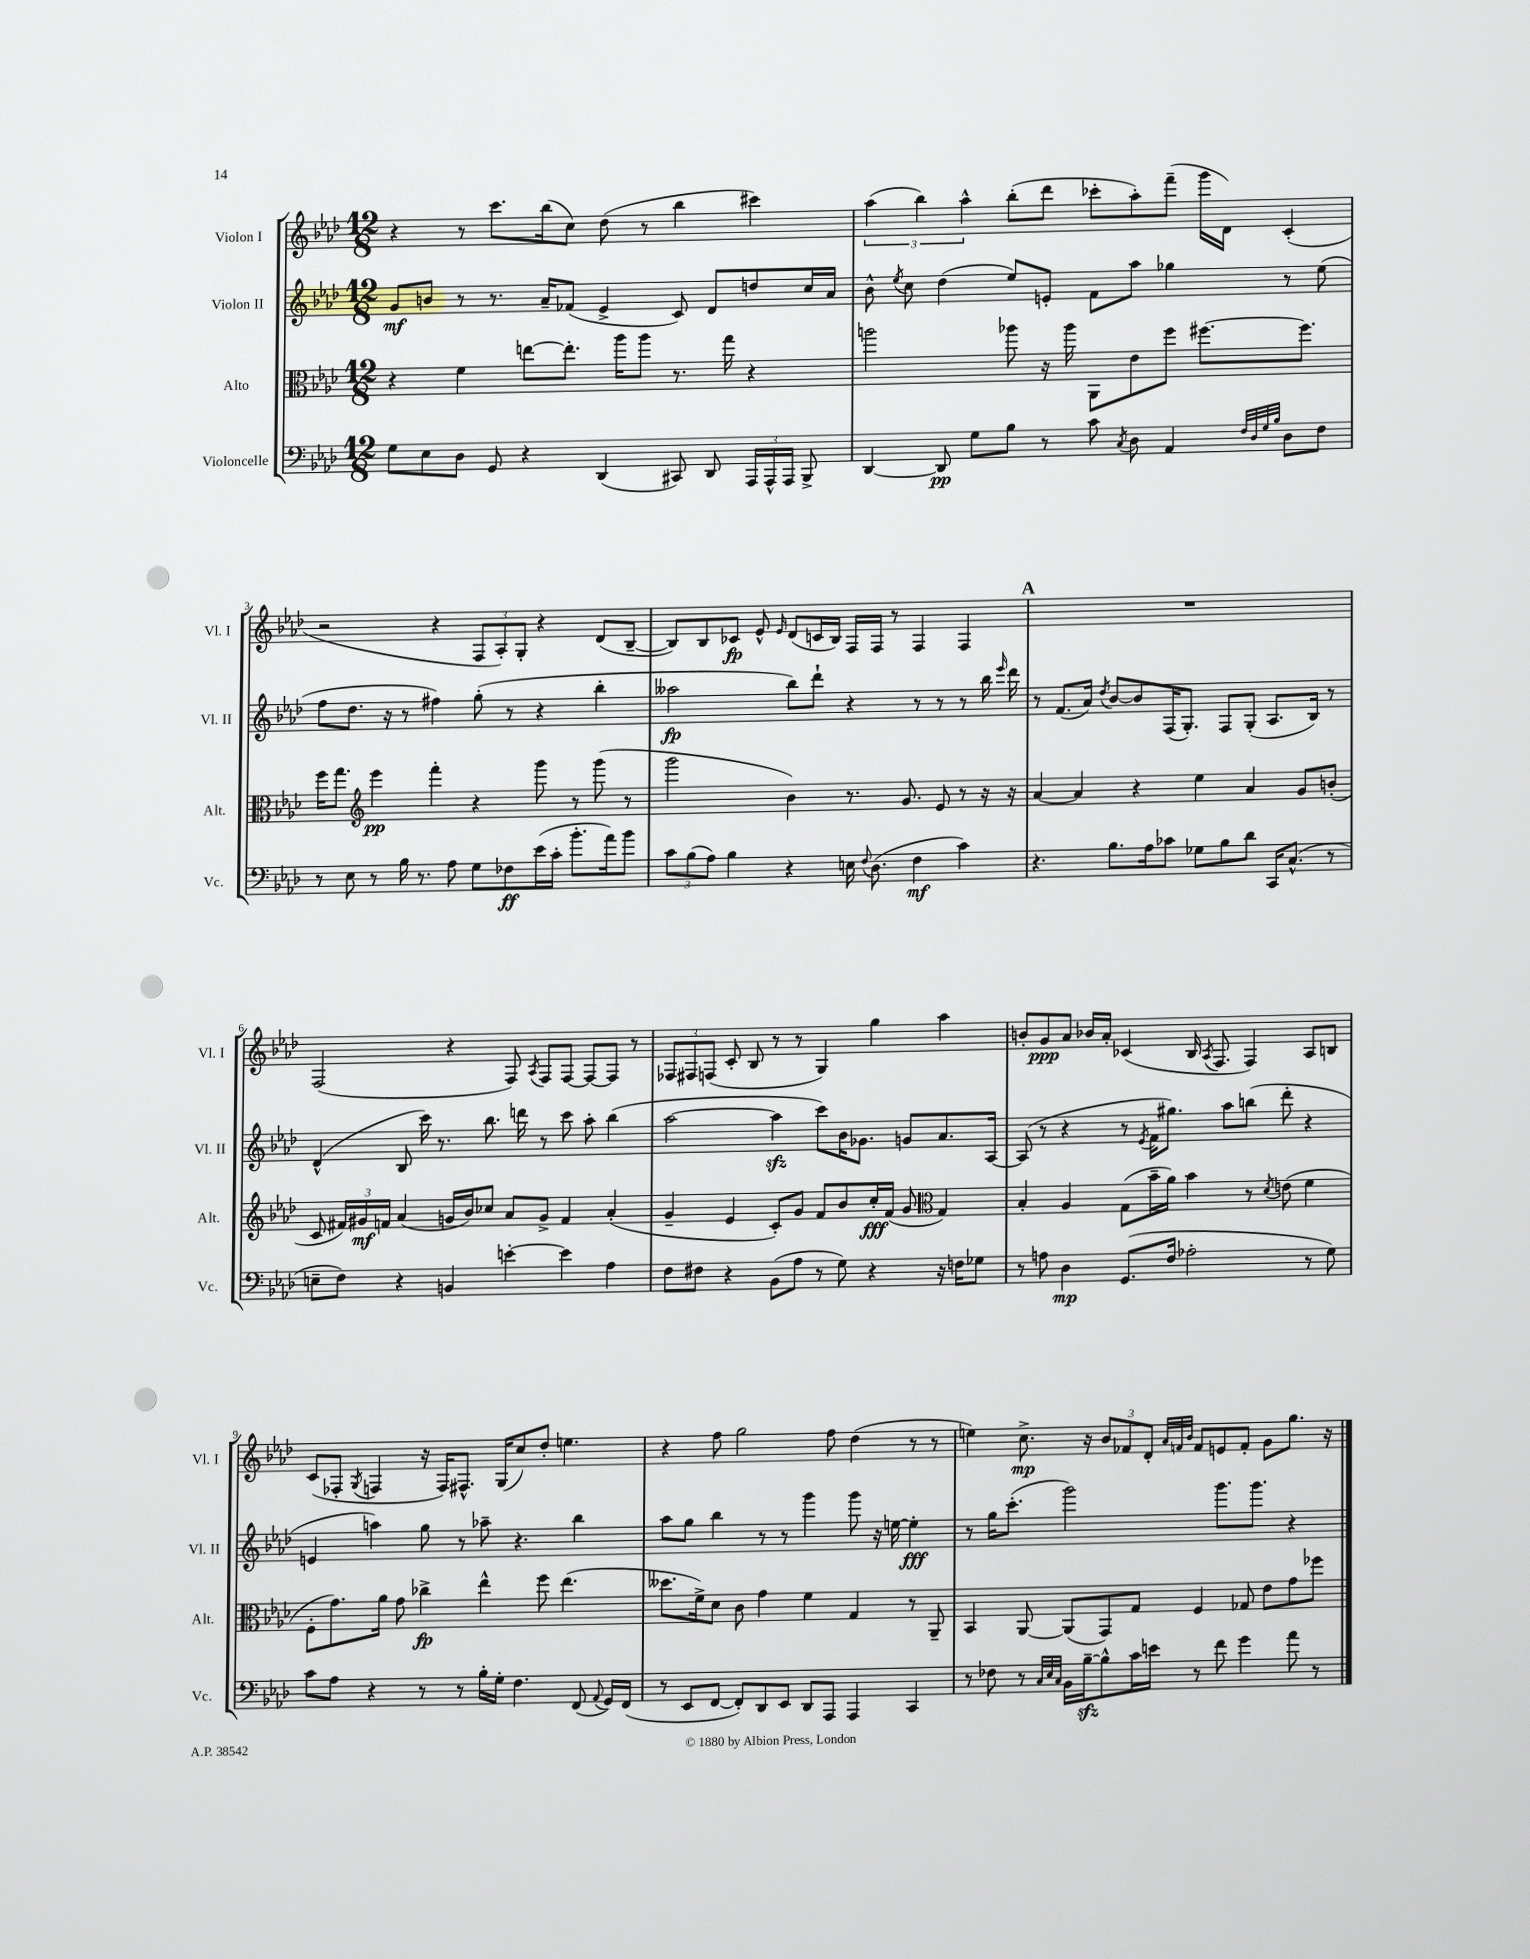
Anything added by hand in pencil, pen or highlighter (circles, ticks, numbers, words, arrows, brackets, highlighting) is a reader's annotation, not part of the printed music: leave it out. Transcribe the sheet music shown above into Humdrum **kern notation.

**kern	**dynam	**kern	**dynam	**kern	**dynam	**kern	**dynam
*part4	*part4	*part3	*part3	*part2	*part2	*part1	*part1
*staff4	*staff4	*staff3	*staff3	*staff2	*staff2	*staff1	*staff1
*I"Violoncelle	*	*I"Alto	*	*I"Violon II	*	*I"Violon I	*
*I'Vc.	*	*I'Alt.	*	*I'Vl. II	*	*I'Vl. I	*
*clefF4	*	*clefC3	*	*clefG2	*	*clefG2	*
*k[b-e-a-d-]	*	*k[b-e-a-d-]	*	*k[b-e-a-d-]	*	*k[b-e-a-d-]	*
*M12/8	*	*M12/8	*	*M12/8	*	*M12/8	*
=1	=1	=1	=1	=1	=1	=1	=1
8G\L	.	4r	.	8g/L	mf	4r	.
8E-\	.	.	.	8bn/J	.	.	.
8D-\J	.	4f\	.	8r	.	8r	.
8GG/	.	.	.	8.r	.	8.ccc\L	.
4r	.	[8een\L	.	.	.	.	.
.	.	.	.	16a-~/KL	.	(16bb-\k	.
.	.	8.ee'\J]	.	(8f-X/J	.	8cc\J)	.
(4DD-/	.	.	.	4e-^/	.	(8dd-\	.
.	.	16aa-\KL	.	.	.	.	.
.	.	8aa-\J	.	.	.	8r	.
8CC#X/)	.	8.r	.	8c/)	.	4bb-\	.
8DD-/	.	.	.	8d-/L	.	.	.
.	.	16gg\	.	.	.	.	.
24AAA-/LL	.	4r	.	8ddn/	.	4ccc#X\)	.
24AAA-^^/	.	.	.	.	.	.	.
24AAA-/JJ	.	.	.	.	.	.	.
8BBB-^/	.	.	.	16cc/L	.	.	.
.	.	.	.	16a-/JJ	.	.	.
=2	=2	=2	=2	=2	=2	=2	=2
[4DD-/	.	2aan\	.	8b-^^\	.	(6aa-\	.
.	.	.	.	8qee-/	.	.	.
.	.	.	.	8cc\	.	.	.
.	.	.	.	.	.	6bb-\)	.
8DD-/]	pp	.	.	(4dd-\	.	.	.
.	.	.	.	.	.	6aa-^^\	.
8G\L	.	.	.	.	.	.	.
8B-\J	.	8aa-X\	.	8ee-/L)	.	(8bb-'\L	.
8r	.	16r	.	8en'/J	.	8ddd-\J	.
.	.	16aa-\	.	.	.	.	.
8c\	.	8AA-\L	.	8f\L	.	8ccc-X'\L	.
8qC/	.	.	.	.	.	.	.
8D-\	.	8e-\	.	8aa-\J	.	8aa-'\)	.
4AA-/	.	8ff\J	.	4gg-X\	.	(8fff~\J	.
.	.	[8.ff#X\L	.	.	.	16ggg\LL	.
.	.	.	.	.	.	16d-\JJ)	.
32qqF/LLL	.	.	.	.	.	.	.
32qqD-/	.	.	.	.	.	.	.
32qqG/	.	.	.	.	.	.	.
32qqB-/JJJ	.	.	.	.	.	.	.
8D-\L	.	.	.	8r	.	(4c'/	.
.	.	8.ff#\J]	.	.	.	.	.
8F\J	.	.	.	(8ee-\	.	.	.
!!LO:LB:g=z
=3	=3	=3	=3	=3	=3	=3	=3
8r	.	16ff\KL	.	8ff\L	.	2r	.
.	.	8.gg\J	.	.	.	.	.
8E-\	.	.	.	8.dd-\J	.	.	.
*	*	*clefG2	*	*	*	*	*
8r	.	4eee-\	pp	.	.	.	.
.	.	.	.	16r	.	.	.
16B-\	.	.	.	8r	.	.	.
8.r	.	.	.	.	.	.	.
.	.	4fff'\	.	4ff#X\)	.	4r	.
8A-\	.	.	.	.	.	.	.
8G\L	.	4r	.	(8gg'\	.	12F/L	.
.	.	.	.	.	.	12A-'/)	.
8F-X\	ff	.	.	8r	.	.	.
.	.	.	.	.	.	12G'/J	.
(16e-\L	.	8ggg\	.	4r	.	4r	.
16c'\JJ	.	.	.	.	.	.	.
8.b-'\L	.	8r	.	.	.	.	.
.	.	(8ggg\	.	4bb-'\	.	(8d-/L	.
16a-\k)	.	.	.	.	.	.	.
8b-\J	.	8r	.	.	.	[8B-~/J	.
=4	=4	=4	=4	=4	=4	=4	=4
12c\L	.	2ggg\	.	2aa--X\	fp	8B-/L])	.
(12B-\	.	.	.	.	.	.	.
.	.	.	.	.	.	8B-/	.
12A-\J)	.	.	.	.	.	.	.
4B-\	.	.	.	.	.	8c-X/J	fp
.	.	.	.	.	.	8e-^^/	.
.	.	.	.	.	.	16qqe-/	.
4r	.	4b-\)	.	8bb-\L)	.	(8d-/L	.
.	.	.	.	8ddd-`\J	.	16cn/L	.
.	.	.	.	.	.	16B-/JJ)	.
16En\	.	8.r	.	4r	.	16F/LL	.
8qqF/	.	.	.	.	.	.	.
(8.D-\	.	.	.	.	.	16F/JJ	.
.	.	.	.	.	.	8r	.
.	.	8.g/	.	.	.	.	.
4F\	mf	.	.	8r	.	4F/	.
.	.	8e-/	.	8r	.	.	.
4c\)	.	8r	.	8r	.	4F/	.
.	.	16r	.	16bb-\	.	.	.
.	.	.	.	16qqeee-/	.	.	.
.	.	16r	.	16ddd-\	.	.	.
!!LO:REH:place=s1:t=A
=5	=5	=5	=5	=5	=5	=5	=5
4.r	.	[4a-/	.	8r	.	1.r	.
.	.	.	.	(8.f/L	.	.	.
.	.	4a-/]	.	.	.	.	.
.	.	.	.	16a-/Jk)	.	.	.
.	.	.	.	8qdd-/	.	.	.
8.B-\L	.	.	.	[8b-/L	.	.	.
.	.	4r	.	8b-/]	.	.	.
16A-\k	.	.	.	.	.	.	.
8c-X\J	.	.	.	(16F/K	.	.	.
.	.	.	.	8.G'/J)	.	.	.
8G-X\L	.	4ee-\	.	.	.	.	.
8B-\	.	.	.	8F/L	.	.	.
8d-\J	.	4a-/	.	(8G'/J	.	.	.
16CC/KL	.	.	.	8.A-/L	.	.	.
(8.C^^/J	.	.	.	.	.	.	.
.	.	8g/L	.	.	.	.	.
.	.	.	.	16B-/Jk)	.	.	.
8r	.	(8bn'/J	.	8r	.	.	.
!!LO:LB:g=z
=6	=6	=6	=6	=6	=6	=6	=6
8En~\L	.	8c/	.	(4d-^^/	.	(2F/	.
8F\J)	.	24f#X/LL)	.	.	.	.	.
.	.	24g#X/	mf	.	.	.	.
.	.	24fn/JJ	.	.	.	.	.
4r	.	(4a-/	.	8B-/	.	.	.
.	.	.	.	16ccc\)	.	.	.
.	.	.	.	8.r	.	.	.
4BBn/	.	16gn/LL	.	.	.	4r	.
.	.	16b-/J)	.	.	.	.	.
.	.	8cc-X/J	.	8.bb-\	.	.	.
[4en'\	.	8a-/L	.	.	.	8F/)	.
.	.	.	.	16dddn\	.	.	.
.	.	.	.	.	.	8qA-/	.
.	.	8g^/J	.	8r	.	8F/L	.
4e\]	.	4f/	.	8ccc\	.	[8F/J	.
.	.	.	.	8aa-'\	.	8F/L_	.
4A-\	.	(4a-'/	.	(4bb-\	.	8F/J]	.
.	.	.	.	.	.	8r	.
=7	=7	=7	=7	=7	=7	=7	=7
8F\L	.	4g~/	.	[2aa-\	.	12F-X/L	.
.	.	.	.	.	.	12F#X/	.
8F#X\J	.	.	.	.	.	.	.
.	.	.	.	.	.	(12Fn/J	.
4r	.	4e-/	.	.	.	8c'/	.
.	.	.	.	.	.	8B-/	.
(8BB-\L	.	8c'/L)	.	4aa-zz\]	.	8r	.
8A-\J	.	8g/J	.	.	.	8r	.
8r	.	8f/L	.	8ccc\L)	.	4G/)	.
8G\)	.	8b-/	.	16b-\K	.	.	.
.	.	.	.	8.g-X\J	.	.	.
4r	.	16cc'/L	fff	.	.	4gg\	.
.	.	(16f/JJ	.	.	.	.	.
.	.	8g/	.	8gn/L	.	.	.
*	*	*clefC3	*	*	*	*	*
16r	.	4G/)	.	8.a-/	.	4aa-\	.
16Fn\KL	.	.	.	.	.	.	.
8G-X\J	.	.	.	.	.	.	.
.	.	.	.	[16A-/Jk	.	.	.
=8	=8	=8	=8	=8	=8	=8	=8
8r	.	4B-'/	.	(8A-/]	.	8bn'/L	.
8An\	.	.	.	8r	.	8g/	ppp
4D-\	mp	4A-/	.	4r	.	8a-/J	.
.	.	.	.	.	.	16b-X/LL	.
.	.	.	.	.	.	16a-'/JJ	.
(8.GG/L	.	(8G\L	.	8r	.	(4c-X/	.
.	.	.	.	8qe-/	.	.	.
.	.	16b-~\L	.	16f\KL	.	.	.
16F/Jk	.	16a-\JJ)	.	8.gg#X\J)	.	.	.
2A-X'\	.	4b-\	.	.	.	16B-/	.
.	.	.	.	.	.	8qA-/	.
.	.	.	.	.	.	8.F/	.
.	.	.	.	8aa-\L	.	.	.
.	.	8r	.	(8bbn\J	.	4F/)	.
.	.	8qd-/	.	.	.	.	.
.	.	(8en\	.	8ddd-'\	.	.	.
8r	.	4f\	.	4r	.	8A-/L	.
8G\)	.	.	.	.	.	8Bn/J	.
!!LO:LB:g=z
=9	=9	=9	=9	=9	=9	=9	=9
8c\L	.	8F'\L	.	4en/	.	(8c/L	.
8A-\J	.	8.g\)	.	.	.	8F-X'/J	.
.	.	.	.	.	.	8qG/	.
4r	.	.	.	4aan\)	.	4Fn/	.
.	.	16a-\Jk	.	.	.	.	.
.	.	8g\	.	.	.	.	.
8r	.	4cc-X^\	fp	8gg\	.	16r	.
.	.	.	.	.	.	16F/KL)	.
8r	.	.	.	8r	.	8.F#X^^/J	.
16B-'\LL	.	4ee-^^\	.	8aa-X~\	.	.	.
16G'\JJ	.	.	.	.	.	(16G/KL	.
4.F\	.	.	.	4.r	.	8cc/)	.
.	.	8ff\	.	.	.	8dd-'/J	.
.	.	(4.ee-\	.	.	.	4.een\	.
(8FF/	.	.	.	4bb-\	.	.	.
8qqAA-/	.	.	.	.	.	.	.
16GG/LL)	.	.	.	.	.	.	.
(16FF/JJ	.	.	.	.	.	.	.
=10	=10	=10	=10	=10	=10	=10	=10
8r	.	8.dd--X\L	.	8aa-\L	.	4r	.
8EE-/L	.	.	.	8gg\J	.	.	.
.	.	16f^\k)	.	.	.	.	.
[8FF/J	.	8d-\J	.	4bb-\	.	8ff\	.
8FF'/L])	.	8c\	.	.	.	2gg\	.
8DD-/	.	4g\	.	8r	.	.	.
8EE-/J	.	.	.	8r	.	.	.
8DD-/L	.	4f\	.	4ggg\	.	.	.
8AAA-/J	.	.	.	.	.	8ff\	.
4AAA-/	.	4G/	.	8ggg\	.	(4dd-\	.
.	.	.	.	16r	.	.	.
.	.	.	.	[16een\	.	.	.
4CC/	.	8r	.	4ee'\]	fff	8r	.
.	.	8AA-~/	.	.	.	8r	.
=11	=11	=11	=11	=11	=11	=11	=11
8r	.	4BB-/	.	8r	.	4een\)	.
8F-X\	.	.	.	16gg\KL	.	.	.
.	.	.	.	(8.ccc'\J	.	.	.
8r	.	[8AA-/	.	.	.	8.cc^\	mp
32qqC/LLL	.	.	.	.	.	.	.
32qqE-/	.	.	.	.	.	.	.
32qqC/JJJ	.	.	.	.	.	.	.
16BB-\LL	.	(8AA-/L]	.	2ggg\)	.	.	.
[16B-zz~\J	.	.	.	.	.	16r	.
8B-^^\]	.	8GG/)	.	.	.	12b-/L	.
.	.	.	.	.	.	12f-X/	.
16c\L	.	8G/J	.	.	.	.	.
.	.	.	.	.	.	12d-'/J	.
16en\JJ	.	.	.	.	.	.	.
.	.	.	.	.	.	32qqa-/LLL	.
.	.	.	.	.	.	32qqfn/	.
.	.	.	.	.	.	32qqb-/JJJ	.
8r	.	4F/	.	.	.	8f/L	.
8f\	.	.	.	8.ggg\L	.	8en/	.
4g\	.	8G-X/	.	.	.	8f'/J	.
.	.	.	.	8.ggg\J	.	.	.
.	.	8e-\L	.	.	.	8g\L	.
8a-\	.	8g\	.	4r	.	8.gg\J	.
8r	.	8ff-X\J	.	.	.	.	.
.	.	.	.	.	.	16r	.
==	==	==	==	==	==	==	==
*-	*-	*-	*-	*-	*-	*-	*-
